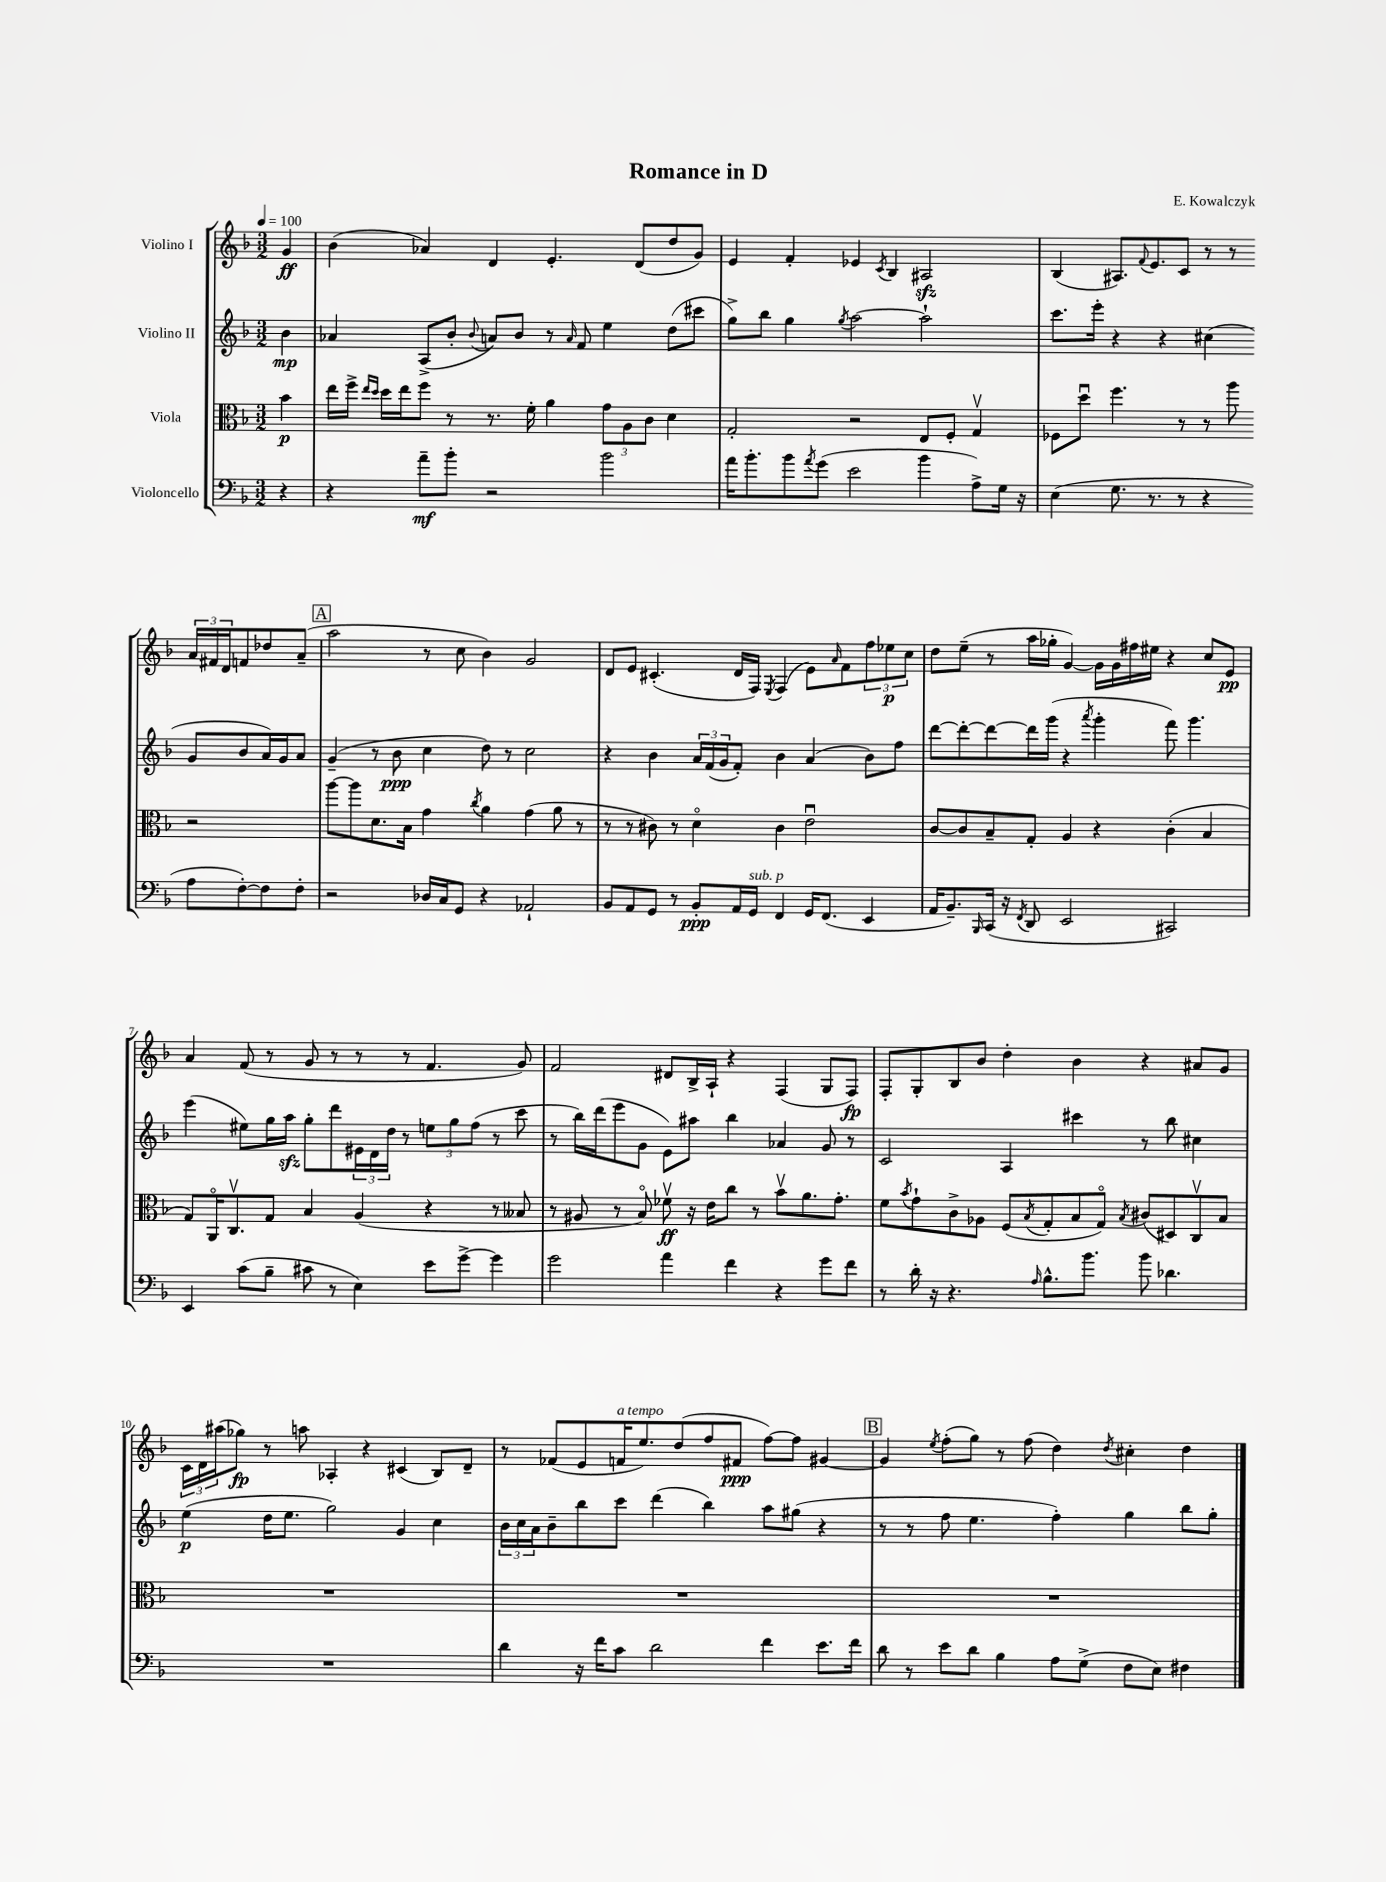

**kern	**dynam	**kern	**dynam	**kern	**dynam	**kern	**dynam
*part4	*part4	*part3	*part3	*part2	*part2	*part1	*part1
*staff4	*staff4	*staff3	*staff3	*staff2	*staff2	*staff1	*staff1
*I"Violoncello	*	*I"Viola	*	*I"Violino II	*	*I"Violino I	*
*clefF4	*	*clefC3	*	*clefG2	*	*clefG2	*
*k[b-]	*	*k[b-]	*	*k[b-]	*	*k[b-]	*
*M3/2	*	*M3/2	*	*M3/2	*	*M3/2	*
*MM100	*	*MM100	*	*MM100	*	*MM100	*
=	=	=	=	=	=	=	=
4r	.	4b-\	p	4b-\	mp	4g/	ff
=1	=1	=1	=1	=1	=1	=1	=1
4r	.	16ee\LL	.	4a-X/	.	(4b-\	.
.	.	16ff^\JJ	.	.	.	.	.
.	.	16qqee/LL	.	.	.	.	.
.	.	16qqdd/JJ	.	.	.	.	.
.	.	16dd\LL	.	.	.	.	.
.	.	16ee\J	.	.	.	.	.
8a~\L	mf	8ff\J	.	(8A^/L	.	4a-X/)	.
8b-'\J	.	8r	.	8b-'/J	.	.	.
.	.	.	.	8qqb-/	.	.	.
2r	.	8.r	.	8an/L)	.	4d/	.
.	.	.	.	8b-/J	.	.	.
.	.	16f'\	.	.	.	.	.
.	.	4a\	.	8r	.	4.e'/	.
.	.	.	.	16qqa/	.	.	.
.	.	.	.	8f/	.	.	.
2b-\	.	12g\L	.	4ee\	.	.	.
.	.	12A\	.	.	.	.	.
.	.	.	.	.	.	(8d/L	.
.	.	12c\J	.	.	.	.	.
.	.	4d\	.	(8dd\L	.	8dd/	.
.	.	.	.	8ccc#X\J	.	8g/J)	.
=2	=2	=2	=2	=2	=2	=2	=2
16a\KL	.	2G'/	.	8gg^\L)	.	4e/	.
8.b-'\	.	.	.	.	.	.	.
.	.	.	.	8bb-\J	.	.	.
8b-\	.	.	.	4gg\	.	4f'/	.
8qa/	.	.	.	.	.	.	.
(8g\J	.	.	.	.	.	.	.
.	.	.	.	8qgg/	.	.	.
2e\	.	2r	.	[2aa\	.	4e-X/	.
.	.	.	.	.	.	8qc/	.
.	.	.	.	.	.	4B-/	.
4b-\	.	8E/L	.	2aa`\]	.	2A#Xzz/	.
.	.	8F'/J	.	.	.	.	.
8A^\L)	.	4Gv/	.	.	.	.	.
16G\Jk	.	.	.	.	.	.	.
16r	.	.	.	.	.	.	.
=3	=3	=3	=3	=3	=3	=3	=3
(4E\	.	8F-X\L	.	8.ccc\L	.	(4B-/	.
.	.	8ddu\J	.	.	.	.	.
.	.	.	.	16eee'\Jk	.	.	.
8.G\	.	4.ff\	.	4r	.	8.A#X/L)	.
.	.	.	.	.	.	8qqf/	.
8.r	.	.	.	.	.	8.e/	.
.	.	.	.	4r	.	.	.
8r	.	8r	.	.	.	8c/J	.
4r	.	8r	.	(4cc#X\	.	8r	.
.	.	8aa\	.	.	.	8r	.
8A\L	.	2r	.	8g/L	.	24a/LL	.
.	.	.	.	.	.	24f#X/	.
.	.	.	.	.	.	24d/J	.
[8F'\)	.	.	.	8b-/	.	8fn/	.
8F\]	.	.	.	16a/L)	.	8dd-X/	.
.	.	.	.	16g/J	.	.	.
8F'\J	.	.	.	8a/J	.	(8a~/J	.
!!LO:LB:g=z
!!LO:REH:place=s1:t=A
=4	=4	=4	=4	=4	=4	=4	=4
2r	.	[8aa\L	.	(4g~/	.	2aa\	.
.	.	8aa\]	.	.	.	.	.
.	.	8.d\	.	8r	.	.	.
.	.	.	.	8b-\	ppp	.	.
.	.	16B-\Jk	.	.	.	.	.
16D-X/LL	.	4g\	.	4cc\	.	8r	.
16C/J	.	.	.	.	.	.	.
8GG/J	.	.	.	.	.	8cc\	.
.	.	8qcc/	.	.	.	.	.
4r	.	4a\	.	8dd\)	.	4b-\)	.
.	.	.	.	8r	.	.	.
2AA-X`/	.	(4g\	.	2cc\	.	2g/	.
.	.	8a\	.	.	.	.	.
.	.	8r	.	.	.	.	.
=5	=5	=5	=5	=5	=5	=5	=5
8BB-/L	.	8r	.	4r	.	8d/L	.
8AA/	.	8r	.	.	.	8e/J	.
8GG/J	.	8c#X\)	.	4b-\	.	(4.c#X'/	.
8r	.	8r	.	.	.	.	.
8BB-'/L	ppp	4d\	.	24a/LL	.	.	.
.	.	.	.	(24f/	.	.	.
.	.	.	.	24g/J	.	.	.
16AA/L	.	.	.	8f'/J)	.	16d/LL	.
!LO:TX:a:i:t=sub. p	!	!	!	!	!	!	!
16GG/JJ	.	.	.	.	.	16F/JJ)	.
.	.	.	.	.	.	8qE/	.
4FF/	.	4c#\	.	4b-\	.	(4F/	.
16GG/KL	.	2eu\	.	(4a/	.	8e\L)	.
(8.FF/J	.	.	.	.	.	.	.
.	.	.	.	.	.	16qqa/	.
.	.	.	.	.	.	8f\	.
4EE/	.	.	.	8b-\L)	.	12ff\	.
.	.	.	.	.	.	12ee-X\	p
.	.	.	.	8ff\J	.	.	.
.	.	.	.	.	.	12cc\J	.
=6	=6	=6	=6	=6	=6	=6	=6
16AA/KL	.	[8c/L	.	[8ddd\L	.	8dd\L	.
8.BB-~/)	.	.	.	.	.	.	.
.	.	8c/]	.	8ddd'\_	.	(8ee~\J	.
16qqBBB-/	.	.	.	.	.	.	.
(16CC/Jk	.	8B-~/	.	8ddd\_	.	8r	.
16r	.	.	.	.	.	.	.
8qFF/	.	.	.	.	.	.	.
8DD/	.	8G'/J	.	16ddd\L]	.	16aa\LL	.
.	.	.	.	(16ggg\JJ	.	16gg-X'\JJ	.
2EE/	.	4A/	.	4r	.	[4g/)	.
.	.	.	.	8qaaa/	.	.	.
.	.	4r	.	4ggg'\	.	16g\LL]	.
.	.	.	.	.	.	16g\	.
.	.	.	.	.	.	16ff#X\	.
.	.	.	.	.	.	16ee#X\JJ	.
2CC#X/)	.	(4c'\	.	8fff\)	.	4r	.
.	.	.	.	4.ggg\	.	.	.
.	.	4B-/	.	.	.	8cc/L	.
.	.	.	.	.	.	8e/J	pp
!!LO:LB:g=z
=7	=7	=7	=7	=7	=7	=7	=7
4EE/	.	8G/L)	.	(4eee\	.	4a/	.
.	.	16AA/K	.	.	.	.	.
.	.	8.Cv/	.	.	.	.	.
(8c\L	.	.	.	8ee#X\L)	.	(8f/	.
8B-~\J	.	8G/J	.	16gg\L	.	8r	.
.	.	.	.	16aazz\JJ	.	.	.
8c#X\	.	4B-/	.	8gg'\L	.	8g/	.
8r	.	.	.	8ddd\	.	8r	.
4E\)	.	(4A/	.	24e#X\L	.	8r	.
.	.	.	.	24d\	.	.	.
.	.	.	.	24dd\JJ	.	.	.
.	.	.	.	8r	.	8r	.
8e\L	.	4r	.	12een\L	.	4.f/	.
.	.	.	.	12gg\	.	.	.
[8g^\J	.	.	.	.	.	.	.
.	.	.	.	(12ff\J	.	.	.
4g\]	.	8r	.	8r	.	.	.
.	.	8B--X/	.	8ccc\	.	8g/)	.
=8	=8	=8	=8	=8	=8	=8	=8
2g\	.	8r	.	8r	.	2f/	.
.	.	8A#X/	.	16bb-\LL)	.	.	.
.	.	.	.	(16ddd\J	.	.	.
.	.	8r	.	8eee\	.	.	.
.	.	8B-/)	.	8g\J	.	.	.
4a\	.	8f-Xv\	ff	8e\L)	.	8d#X/L	.
.	.	16r	.	8aa#X\J	.	16B-^/L	.
.	.	16e\KL	.	.	.	16A`/JJ	.
4f\	.	8cc\J	.	4bb-\	.	4r	.
.	.	8r	.	.	.	.	.
4r	.	8b-v\L	.	4a-X/	.	(4F/	.
.	.	8.a\	.	.	.	.	.
8g\L	.	.	.	8g/	.	8G/L	.
.	.	8.g'\J	.	.	.	.	.
8f\J	.	.	.	8r	.	8F/J)	fp
=9	=9	=9	=9	=9	=9	=9	=9
8r	.	8f\L	.	2c/	.	8F'/L	.
.	.	8qb-/	.	.	.	.	.
16d'\	.	8g`\	.	.	.	8G'/	.
16r	.	.	.	.	.	.	.
4.r	.	8c^\	.	.	.	8B-/	.
.	.	8A-X\J	.	.	.	8b-/J	.
.	.	(8F/L	.	4A/	.	4dd'\	.
16qqA/	.	8qB-/	.	.	.	.	.
8.B-^^\L	.	8G'/	.	.	.	.	.
.	.	8B-/	.	4ccc#X\	.	4b-\	.
8.b-\J	.	.	.	.	.	.	.
.	.	8G/J)	.	.	.	.	.
.	.	8qB-/	.	.	.	.	.
8b-\	.	(8c#X/L	.	8r	.	4r	.
4.d-X\	.	8D#X/)	.	8bb-\	.	.	.
.	.	8Cv/	.	4cc#X\	.	8a#X/L	.
.	.	8B-/J	.	.	.	8g/J	.
!!LO:LB:g=z
=10	=10	=10	=10	=10	=10	=10	=10
1.r	.	1.r	.	(4ee\	p	24c\LL	.
.	.	.	.	.	.	24d\	.
.	.	.	.	.	.	(24aa#X\J	.
.	.	.	.	.	.	8gg-X\J)	fp
.	.	.	.	16dd\KL	.	8r	.
.	.	.	.	8.ee\J	.	.	.
.	.	.	.	.	.	8aan\	.
.	.	.	.	2gg\)	.	4A-X'/	.
.	.	.	.	.	.	4r	.
.	.	.	.	4g/	.	(4c#X/	.
.	.	.	.	4cc\	.	8B-/L)	.
.	.	.	.	.	.	8d~/J	.
=11	=11	=11	=11	=11	=11	=11	=11
4d\	.	1.r	.	24b-\LL	.	8r	.
.	.	.	.	24cc\	.	.	.
.	.	.	.	24a\J	.	.	.
.	.	.	.	8b-~\	.	(8f-X/L	.
16r	.	.	.	8bb-\	.	8e/	.
16f\KL	.	.	.	.	.	.	.
!	!	!	!	!	!	!LO:TX:a:i:t=a tempo	!
8c\J	.	.	.	8ccc\J	.	16fn/K	.
.	.	.	.	.	.	8.ee/)	.
2d\	.	.	.	(4ddd\	.	.	.
.	.	.	.	.	.	(8dd/	.
.	.	.	.	4bb-\)	.	8ff/	.
.	.	.	.	.	.	8f#X/J	ppp
4f\	.	.	.	8aa\L	.	[8ff\L)	.
.	.	.	.	(8gg#X\J	.	8ff\J]	.
8.e\L	.	.	.	4r	.	[4g#X/	.
16f\Jk	.	.	.	.	.	.	.
!!LO:REH:place=s1:t=B
=12	=12	=12	=12	=12	=12	=12	=12
8d\	.	1.r	.	8r	.	4g#/]	.
8r	.	.	.	8r	.	.	.
.	.	.	.	.	.	8qee/	.
8e\L	.	.	.	8ff\	.	(8ff'\L	.
8d\J	.	.	.	4.ee\	.	8gg\J)	.
4B-\	.	.	.	.	.	8r	.
.	.	.	.	.	.	(8ff\	.
8A\L	.	.	.	4ff'\)	.	4dd\)	.
(8G^\J	.	.	.	.	.	.	.
.	.	.	.	.	.	8qdd/	.
8F\L	.	.	.	4gg\	.	4cc#X'\	.
8E\J)	.	.	.	.	.	.	.
4F#X\	.	.	.	8bb-\L	.	4dd\	.
.	.	.	.	8gg'\J	.	.	.
==	==	==	==	==	==	==	==
*-	*-	*-	*-	*-	*-	*-	*-
